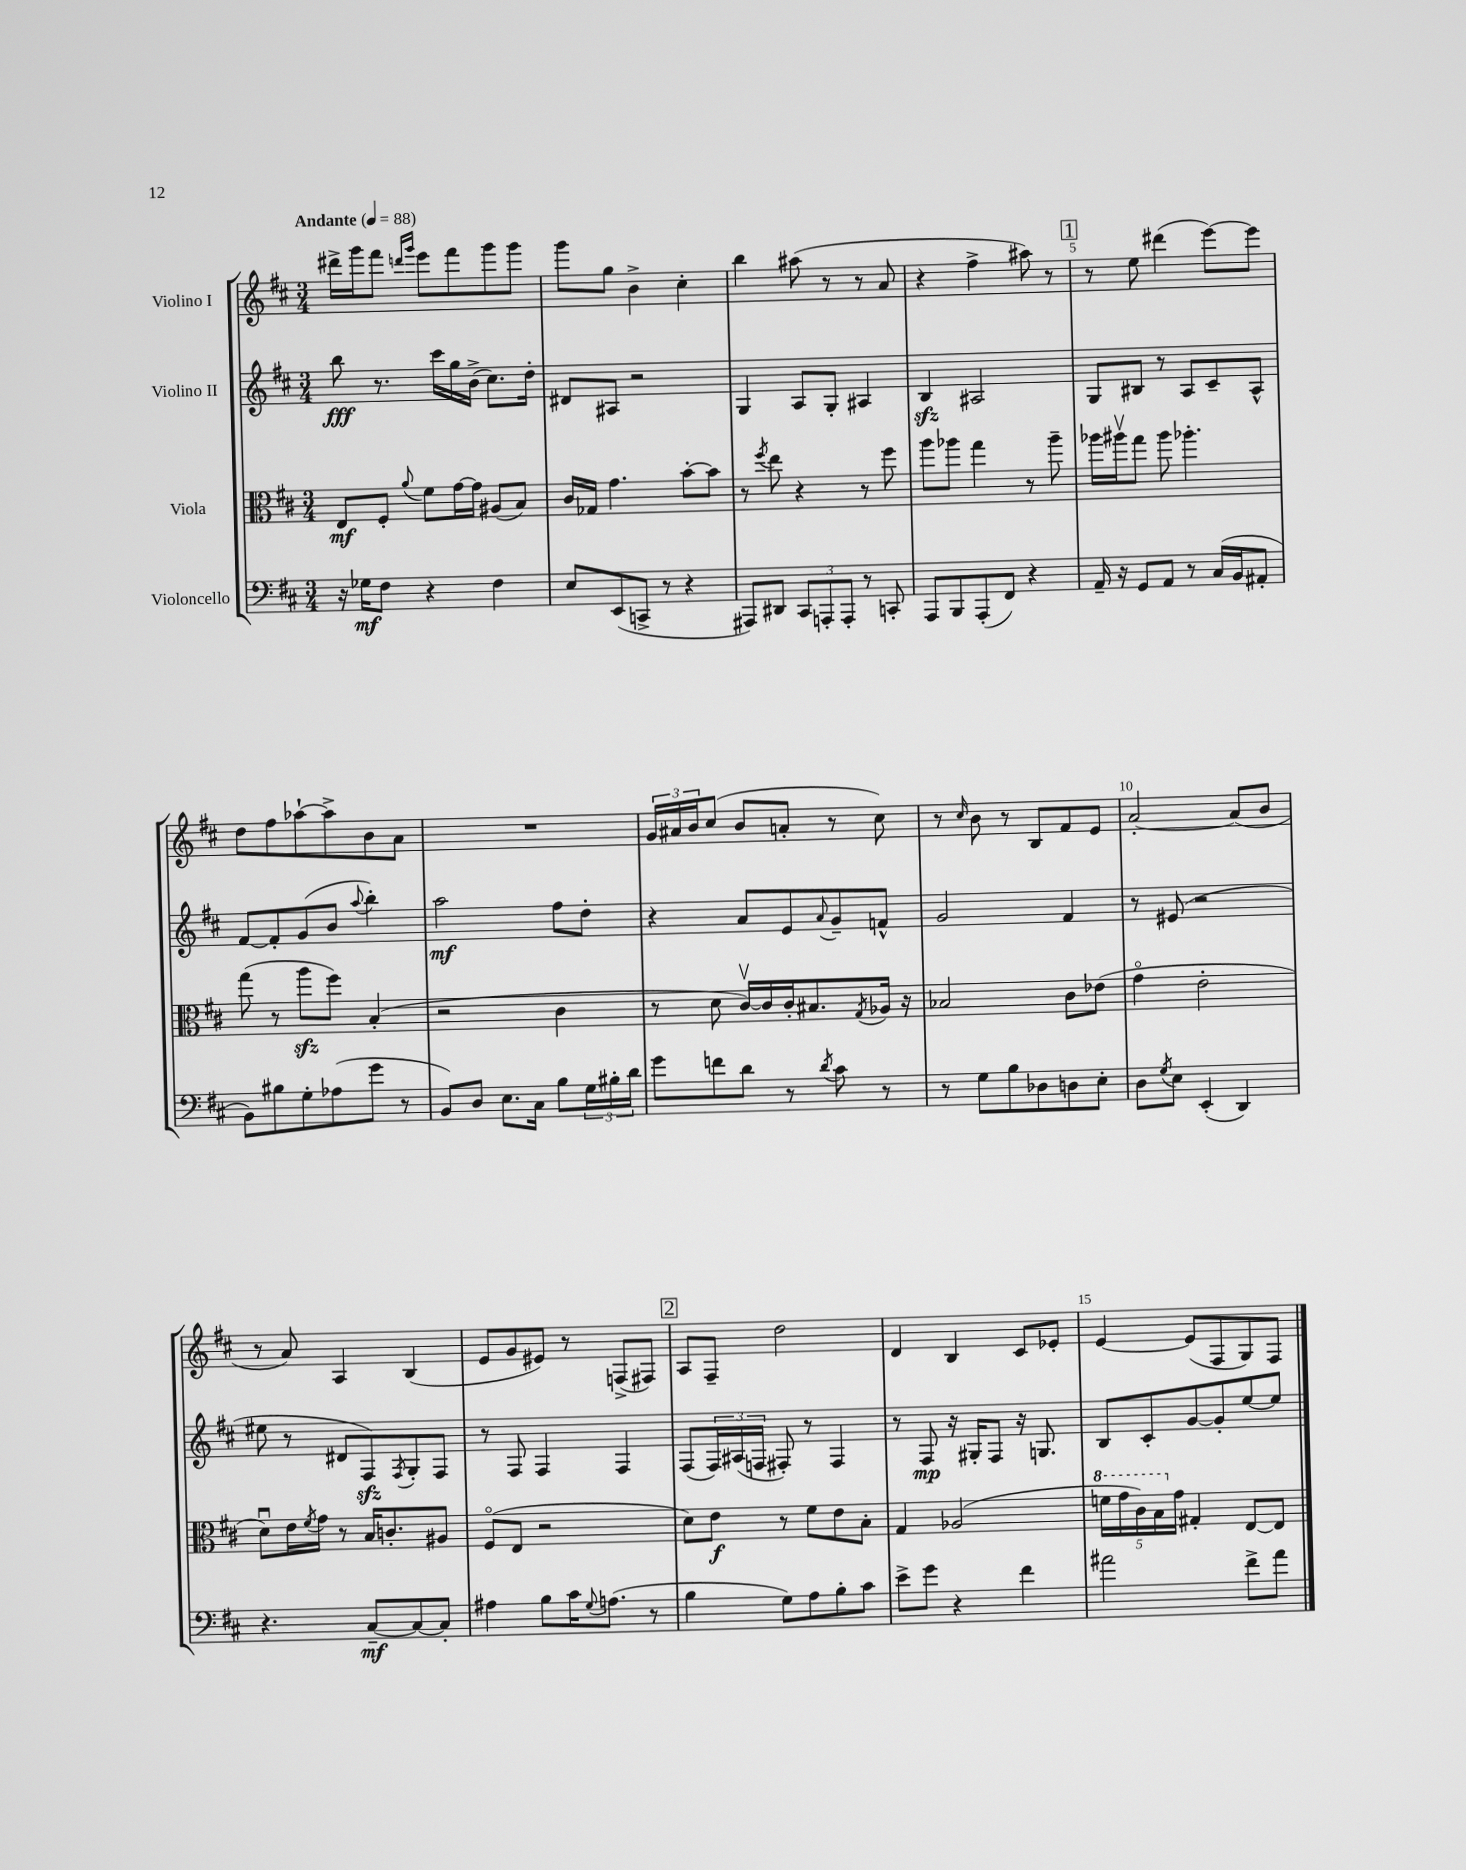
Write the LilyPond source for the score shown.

<<
\new StaffGroup <<
\new Staff = "s0" \with { instrumentName = "Violino I" } {
    \clef treble \key d \major \numericTimeSignature \time 3/4 \tempo "Andante" 4 = 88
    dis'''16-> g'''16 fis'''8 \grace { d'''16 g'''16 } e'''8 fis'''8 g'''8 g'''8 |
    g'''8 g''8 b'4-> cis''4-. |
    b''4 ais''8( r8 r8 a'8 |
    r4 fis''4-> ais''8) r8 |
    \mark \markup { \box "1" } r8 e''8 dis'''4( e'''8~) e'''8 |
    d''8 fis''8 aes''8~-! aes''8-> b'8 a'8 |
    R2. |
    \tuplet 3/2 { g'16 ais'16 b'16 } cis''8( b'8 a'8-. r8 cis''8) |
    r8 \grace { cis''16 } b'8 r8 b8 fis'8 e'8 |
    a'2~-. a'8( b'8 |
    r8 a'8) a4 b4( |
    e'8 g'8 eis'8) r8 f8->( fis8) |
    \mark \markup { \box "2" } a8 fis8-- d''2 |
    d'4 b4 cis'8 ees'8-. |
    e'4~ e'8( fis8 g8) fis8 \bar "|." |
}
\new Staff = "s1" \with { instrumentName = "Violino II" } {
    \clef treble \key d \major \numericTimeSignature \time 3/4
    b''8\fff r8. cis'''16 g''16 b'16->( cis''8.) d''16-. |
    dis'8 ais8 r2 |
    g4 a8 g8-. ais4 |
    b4\sfz ais2 |
    \mark \markup { \box "1" } g8 bis8 r8 a8 cis'8-- a8-^ |
    fis'8~ fis'8-. g'8( b'8 \appoggiatura { a''8 } b''4-.) |
    a''2\mf fis''8 d''8-. |
    r4 a'8 e'8 \appoggiatura { a'8 } g'8-- f'8-^ |
    g'2 fis'4 |
    r8 eis'8( r2 |
    eis''8 r8 dis'8 fis8\sfz) \acciaccatura { fis8 } g8-. fis8 |
    r8 fis8 fis4 fis4 |
    \mark \markup { \box "2" } fis8( \tuplet 3/2 { fis16) ais16( f16 } fis8-.) r8 fis4 |
    r8 fis8\mp r16 gis16-. fis8 r16 g8. |
    b8 cis'8-. g'8~ g'8-. e''8~ e''8 \bar "|." |
}
\new Staff = "s2" \with { instrumentName = "Viola" } {
    \clef alto \key d \major \numericTimeSignature \time 3/4
    e8\mf fis8-. \appoggiatura { a'8 } fis'8 g'16~ g'16 ais8( b8) |
    cis'16 ges16 g'4. b'8~-. b'8 |
    r8 \acciaccatura { fis''8 } e''8 r4 r8 fis''8 |
    a''8 aes''8 g''4 r8 aes''8-- |
    \mark \markup { \box "1" } aes''16 ais''16\upbow g''8 ais''8 aes''4.-. |
    g''8( r8 a''8\sfz fis''8) b4-.( |
    r2 cis'4 |
    r8 d'8 cis'16~\upbow) cis'16 cis'16-. bis8. \acciaccatura { g8 } aes16 r16 |
    bes2 cis'8 ees'8( |
    g'4\flageolet e'2-. |
    d'8\downbow) e'16 \acciaccatura { fis'8 } g'16 r8 b16 c'8.-. ais8 |
    fis8\flageolet( e8 r2 |
    \mark \markup { \box "2" } d'8) e'8\f r8 fis'8 e'8 b8-. |
    g4 aes2( |
    \tuplet 5/4 { \ottava #1 f''16 g''16 cis''16) b'16 \ottava #0 g'16 } gis4-. e8~ e8 \bar "|." |
}
\new Staff = "s3" \with { instrumentName = "Violoncello" } {
    \clef bass \key d \major \numericTimeSignature \time 3/4
    r16 ges16\mf fis8 r4 fis4 |
    e8 e,8( c,8-> r8 r4 |
    ais,,8) dis,8 \tuplet 3/2 { cis,8 a,,8-. a,,8-. } r8 c,8-. |
    a,,8 b,,8 a,,8-.( fis,8) r4 |
    \mark \markup { \box "1" } a,16-- r16 g,8 a,8 r8 cis16( b,16 ais,8-. |
    b,8) bis8 g8-. aes8( g'8 r8 |
    b,8) d8 e8. cis16 b8 \tuplet 3/2 { g16 bis16-. d'16 } |
    g'8 f'8 d'8 r8 \acciaccatura { d'8 } cis'8 r8 |
    r8 g8 b8 des8 d8 e8-. |
    d8 \acciaccatura { g8 } e8 e,4-.( d,4) |
    r4. cis8~--\mf cis8~ cis8-. |
    ais4 b8 cis'16 \appoggiatura { g8 } a8.( r8 |
    \mark \markup { \box "2" } b4 g8) a8 b8-. cis'8 |
    e'8-> g'8 r4 fis'4 |
    ais'2 fis'8-> ais'8 \bar "|." |
}
>>
>>
\layout { \context { \Score \override BarNumber.break-visibility = ##(#f #t #t) barNumberVisibility = #(every-nth-bar-number-visible 5) } }
